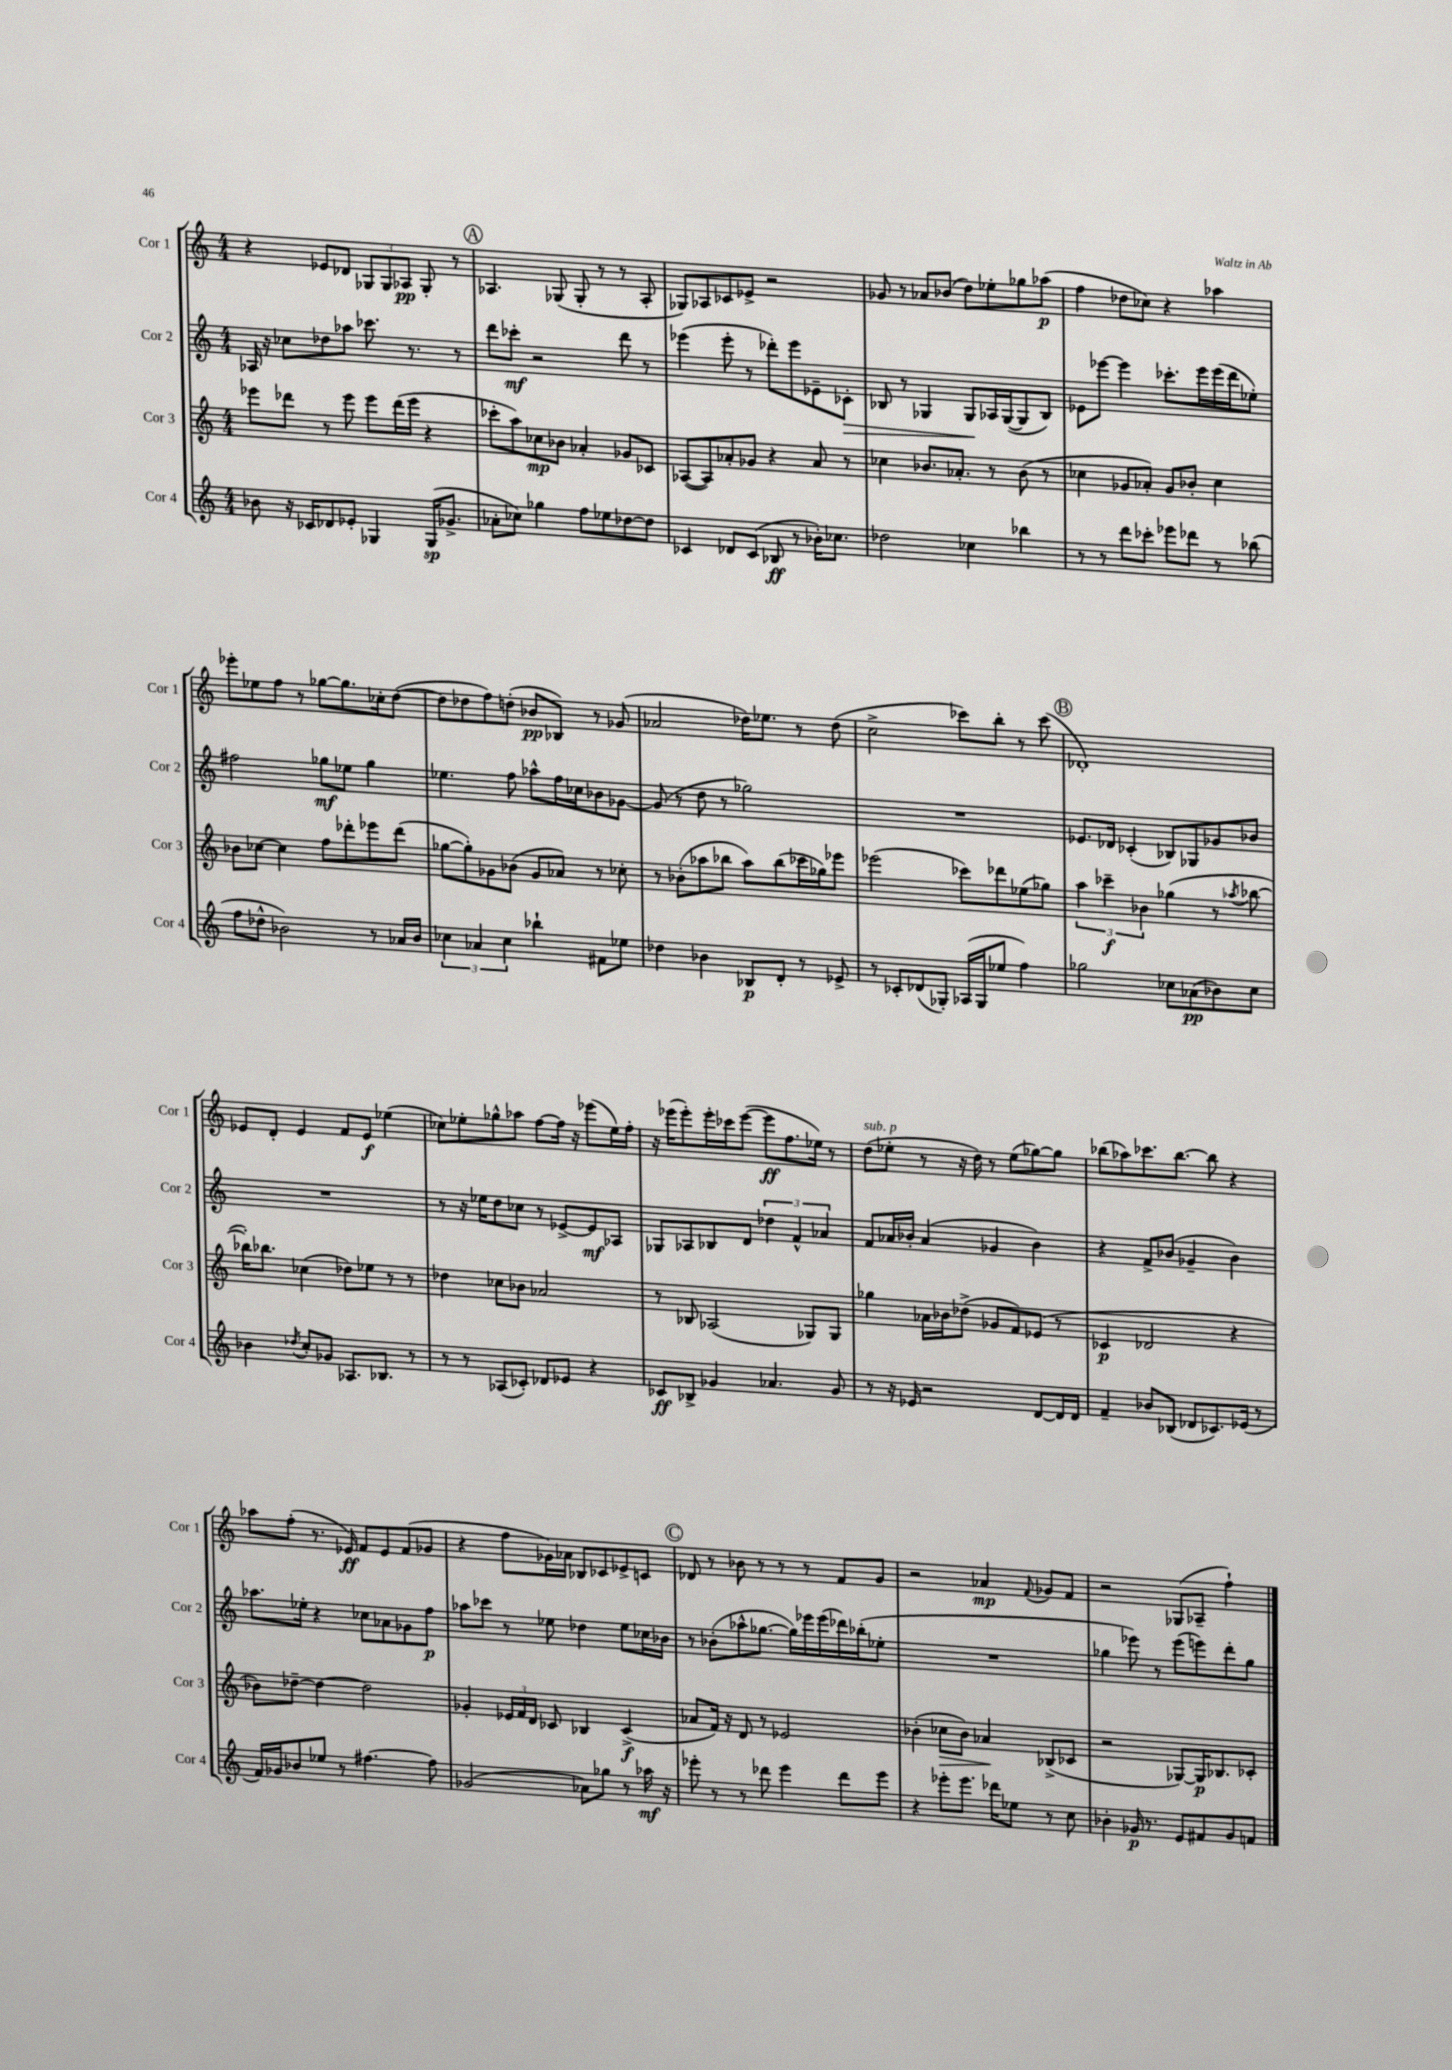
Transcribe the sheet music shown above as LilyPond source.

<<
\new StaffGroup <<
\new Staff = "s0" \with { instrumentName = "Cor 1" shortInstrumentName = "Cor 1" } {
    \clef treble \key c \major \numericTimeSignature \time 4/4
    \autoBeamOff r4 ees'8[ des'8] \tuplet 3/2 { ges8[ ges8 aes8]\pp } ges8-. r8 |
    \mark \markup { \circle "A" } aes4. ges8( ges8-. r8 r8 aes8-. |
    ges8[) aes8 ces'8 ees'8]-> r2 |
    ges'8 r8 aes'8[ bes'8]( d''8[) ees''8-. ges''8 aes''8]\p( |
    f''4 des''8[ ces''8]) r4 aes''4 |
    ees'''8[-. ees''8 f''8] r8 ges''8[~ ges''8. ces''16-. d''8]~( |
    d''8[ des''8 f''8) d''8]-.( bes'8[\pp bes8]) r8 ges'8( |
    aes'2 des''16[) ees''8.] r8 des''8( |
    c''2-> ces'''8[) b''8]-. r8 ces'''8( |
    \mark \markup { \circle "B" } des'1-.) |
    ees'8[ d'8]-. ees'4 f'8[ ees'8]\f ees''4( |
    ces''8[) ees''8-. ges''8-^ aes''8] f''8[~ f''16] r16 ees'''8[( ees''16) f''16]-. |
    r16 ees'''16[( ees'''8-.) ees'''16-. ces'''16 ees'''8]~( ees'''8[\ff f''8. ees''16]) r8 |
    d''8[^\markup { \italic "sub. p" }( ees''8]-. r8 r16 d''16) r8 ees''8[( ges''8~) ges''8] |
    bes''8[( aes''8) ces'''8. bes''8.]~ bes''8 r4 |
    aes''8[ f''8]-.( r8. ees'16\ff) f'8[ ees'8 f'8( ges'8] |
    r4 f''8[ ges'16) aes'16] bes8[ ces'8 ees'8-> c'8] |
    \mark \markup { \circle "C" } des'8 r8 bes'8 r8 r8 r8 f'8[ g'8] |
    r2 aes'4\mp \appoggiatura { f'8 } ges'8[ f'8] |
    r2 ges8[( aes8]-- f''4-!) \bar "|." |
}
\new Staff = "s1" \with { instrumentName = "Cor 2" shortInstrumentName = "Cor 2" } {
    \clef treble \key c \major \numericTimeSignature \time 4/4
    \autoBeamOff aes16 r16 ces''8[ des''8 aes''8] ces'''8. r8. r8 |
    \mark \markup { \circle "A" } d'''8[ ces'''8]-.\mf r2 d'''8 r8 |
    ees'''4( ees'''8-. r8 des'''8[-.) ees'''8 ees'8-- ces'8]-.\> |
    bes8 r8 ges4 ges8[\! aes16 ges16~( ges8 bes8]) |
    ees'8[ ees'''8]~ ees'''4 ces'''8.[-. ees'''16 ees'''16( d'''16 ees''8]-.) |
    fis''2 ges''8[\mf ees''8] ges''4 |
    ees''4. f''8 aes''8[-^ f''16 ces''16 bes'8 ges'8]~ |
    ges'8( r8 d''8 r8 ges''2) |
    R1 |
    \mark \markup { \circle "B" } ees'8.[ des'16] ces'4-.( bes8[) ges8 ges'8 bes'8] |
    R1 |
    r8 r16 ees''16[ d''8 ces''8] r8 ees'8[~-> ees'8\mf aes8] |
    ges8[ aes8 bes8 d'8] \tuplet 3/2 { des''4 f'4-^ aes'4 } |
    f'8[ aes'16 bes'16]-. aes'4( ges'4 bes'4) |
    r4 f'8[-> bes'8]( ges'4-- bes'4) |
    aes''8.[ ees''16]-. r4 ces''8[ aes'8 ges'8 f''8]\p |
    aes''8[ ces'''8] r8 ees''8 des''4 ees''8[ ces''16 bes'16] |
    \mark \markup { \circle "C" } r8 bes'8[-.( aes''8-^ ges''8.]~ ges''16[) ees'''16 ees'''16( des'''16) bes''16-.( ees''8]-. |
    R1 |
    ges''4 ees'''8) r8 ees'''8[( e'''8) d'''8-. ges''8] \bar "|." |
}
\new Staff = "s2" \with { instrumentName = "Cor 3" shortInstrumentName = "Cor 3" } {
    \clef treble \key c \major \numericTimeSignature \time 4/4
    \autoBeamOff ees'''8[ des'''8] r8 ees'''8 ees'''8[ des'''16( ees'''16] r4 |
    \mark \markup { \circle "A" } ces'''8[-. a''8) ces''8\mp bes'8] aes'4-. ges'8[ ces'8] |
    aes8[~( aes8) aes'8-. ges'8] r4 aes'8 r8 |
    ces''4 bes'8.[ aes'8.]-. r8 bes'8( r8 |
    ces''4 ges'8[ aes'8]-.) ges'8[ bes'8]-. ces''4 |
    bes'8[ ces''8]~ ces''4 f''8[ des'''8-. ees'''8 des'''8]( |
    ges''8[~ ges''8-.) ges'8 bes'8]( ges'8[ aes'8]) r8 ces''8-. |
    r8 bes'8[-.( aes''8 bes''8] aes''8[) bes''8( ces'''16 ges''16) ees'''8] |
    ees'''2( ces'''8[) des'''8 ees''8( ges''8]) |
    \mark \markup { \circle "B" } \tuplet 3/2 { a''4 ces'''4--\f bes'4 } ges''4( r8 \acciaccatura { aes''8 } bes''8~ |
    bes''16[-.) bes''8.] ces''4( des''8[) ees''8] r8 r8 |
    des''4 ces''8[ bes'8] aes'2 |
    r8 bes8 aes2( ges8[) ges8] |
    ges''4 aes'16[ bes'16 des''8]->( ges'8[ f'8) ees'8]( r8 |
    ces'4\p des'2 r4 |
    bes'8[) des''8]~-- des''4~ des''2 |
    ges'4-. \tuplet 3/2 { ees'16[ f'16 d'16] } ces'8 bes4 ces'4->\f( |
    \mark \markup { \circle "C" } aes'8[ f'16]) r16 d'8 r8 ees'2 |
    bes'4-.( ces''8[\> bes'8]) aes'4\! bes8[->( ces'8] |
    r2 ges8[~) ges16\p bes8. ces'8]-. \bar "|." |
}
\new Staff = "s3" \with { instrumentName = "Cor 4" shortInstrumentName = "Cor 4" } {
    \clef treble \key c \major \numericTimeSignature \time 4/4
    \autoBeamOff bes'8 r16 ces'16[ des'8 ees'8]-. ges4 ges16[\sp( ges'8.]-> |
    \mark \markup { \circle "A" } aes'8[-. ces''8]) ges''4 f''8[ ees''8 des''8~ des''8] |
    ces'4 des'8[ ces'8]( bes8\ff r8 bes'16[-.) ces''8.] |
    des''2 ces''4 bes''4 |
    r8 r8 d'''8[ ces'''8]-. ees'''8[ des'''8] r8 bes''8( |
    f''8[ des''8]-^ bes'2) r8 aes'16[ bes'16] |
    \tuplet 3/2 { ces''4 aes'4 ces''4 } bes''4-! fis'8[ ees''8] |
    des''4 bes'4 bes8[\p d'8]-. r8 ees'8-> |
    r8 ces'8[-. des'8( ges8]-.) aes16[( ges16 ees''8] f''4) |
    \mark \markup { \circle "B" } ges''2 ces''8[ aes'8\pp( bes'8) ces''8] |
    bes'4 \acciaccatura { des''8 } c''8[-. ges'8] aes8.[ bes8.] r8 |
    r8 r8 aes8[( ces'8]-.) des'8[ ees'8] r4 |
    ces'8[\ff bes8]-> ges'4 aes'4. ges'8 |
    r8 r16 ees'16 r2 d'8[~ d'16 d'16] |
    f'4-- bes'8[ bes8]( des'8[ ces'8.) ees'16]( r8 |
    f'16[) ges'16 bes'8 ees''8] r8 fis''4.~ fis''8 |
    ges'2( aes'8[) ges''8] r8 aes''16\mf r16 |
    \mark \markup { \circle "C" } ees'''8-. r8 r8 des'''8 ees'''4 des'''8[ ees'''8] |
    r4 ees'''8[-. ees'''8.] des'''16[ ees''8] r8 c''8 |
    bes'4-. ges'16\p r8. e'8[ fis'8 ges'8 f'8] \bar "|." |
}
>>
>>
\layout { \context { \Score \remove "Bar_number_engraver" } }
